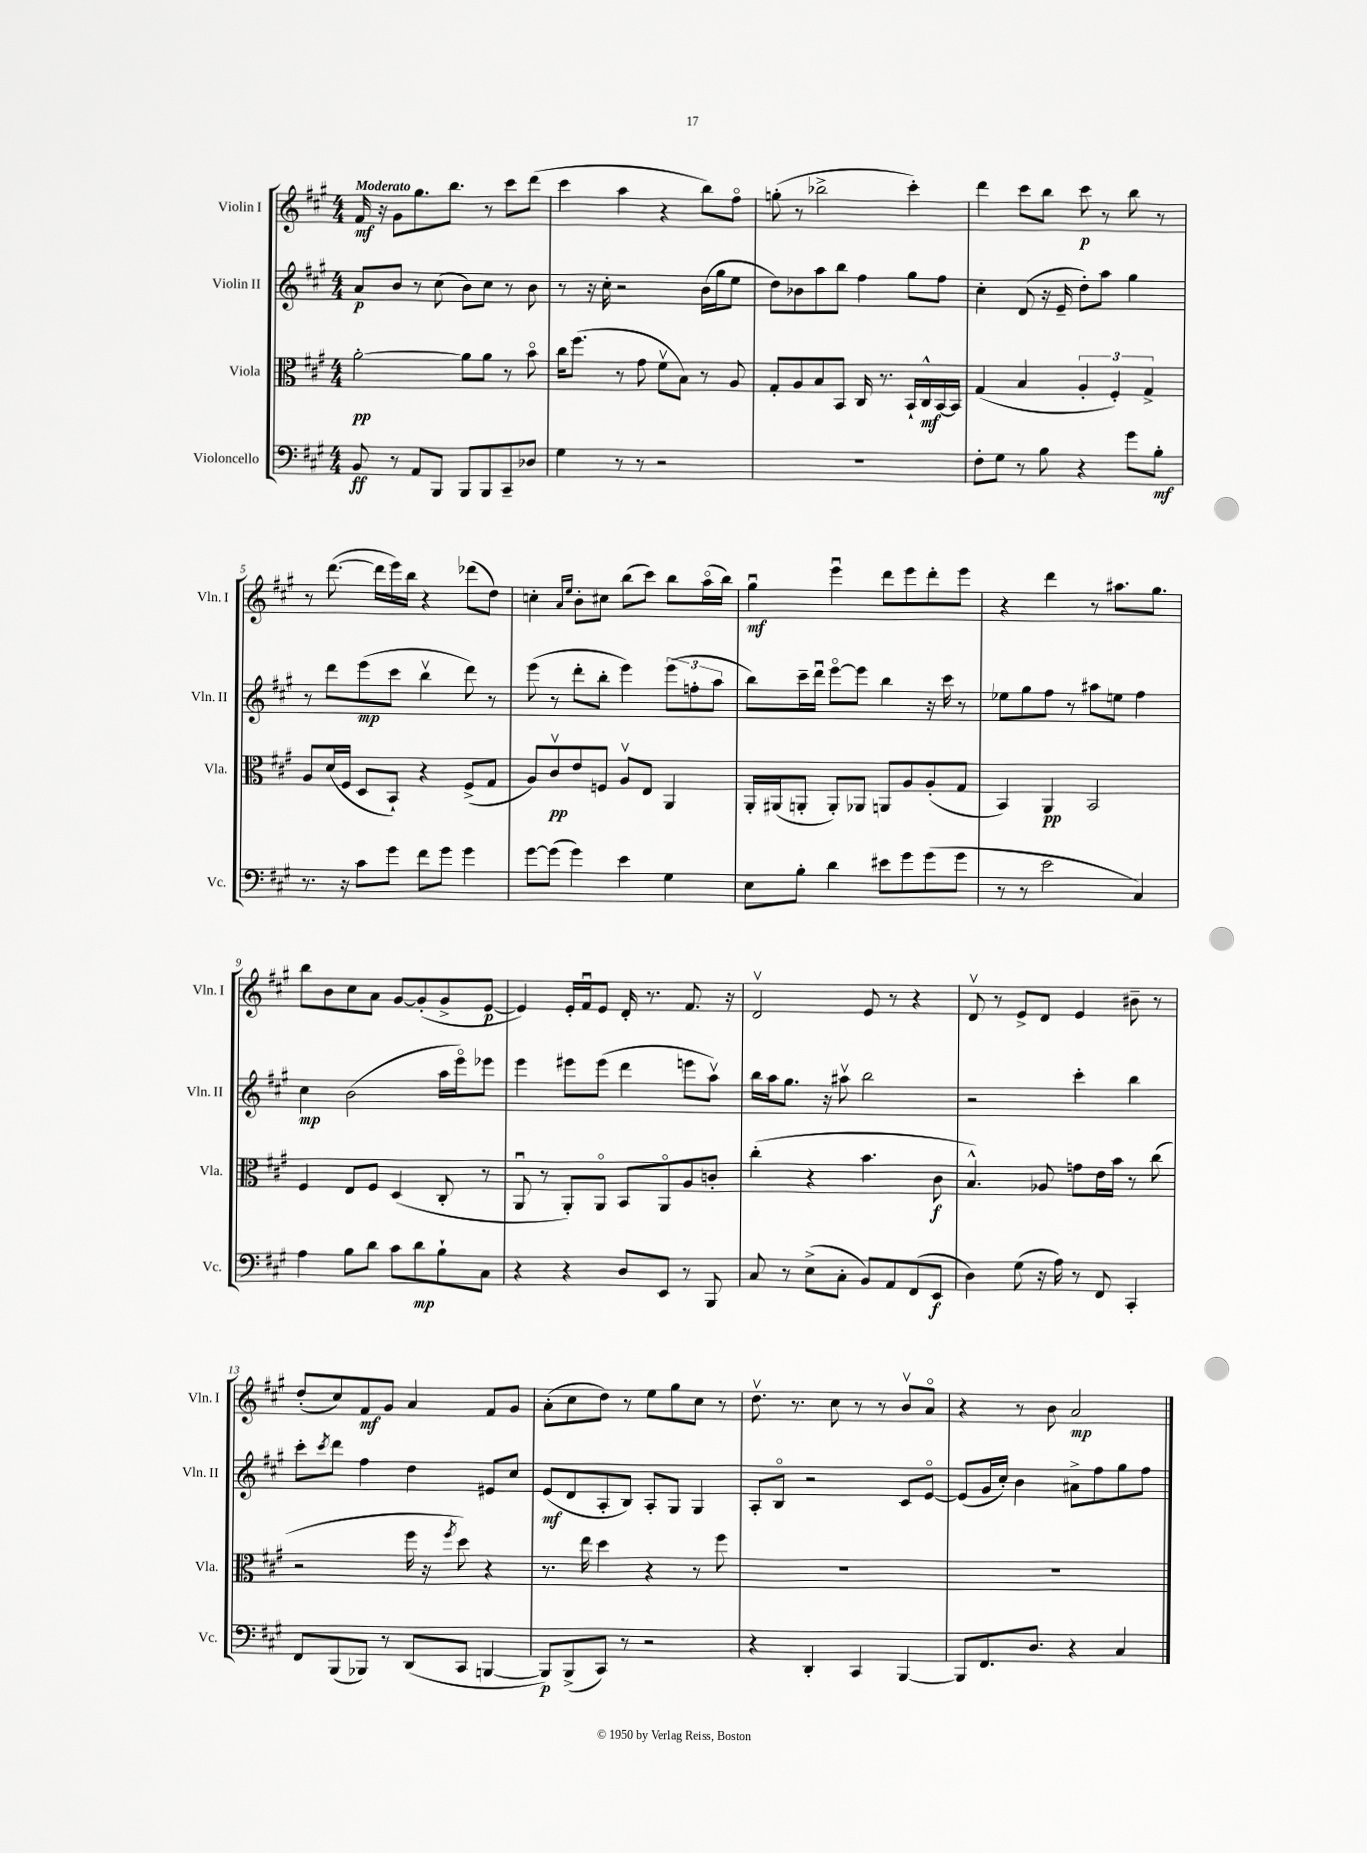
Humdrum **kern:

**kern	**dynam	**kern	**dynam	**kern	**dynam	**kern	**dynam
*part4	*part4	*part3	*part3	*part2	*part2	*part1	*part1
*staff4	*staff4	*staff3	*staff3	*staff2	*staff2	*staff1	*staff1
*I"Violoncello	*	*I"Viola	*	*I"Violin II	*	*I"Violin I	*
*I'Vc.	*	*I'Vla.	*	*I'Vln. II	*	*I'Vln. I	*
*clefF4	*	*clefC3	*	*clefG2	*	*clefG2	*
*k[f#c#g#]	*	*k[f#c#g#]	*	*k[f#c#g#]	*	*k[f#c#g#]	*
*M4/4	*	*M4/4	*	*M4/4	*	*M4/4	*
=1	=1	=1	=1	=1	=1	=1	=1
!	!	!	!	!	!	!LO:TX:a:B:t=Moderato	!
8BB/	ff	[2a'\	pp	8a/L	p	16f#/	mf
.	.	.	.	.	.	16r	.
8r	.	.	.	8b/J	.	8g#\L	.
8AA/L	.	.	.	8r	.	8.gg#\	.
8BBB/J	.	.	.	(8cc#\	.	.	.
.	.	.	.	.	.	8.bb\J	.
8BBB/L	.	8a\L]	.	8b\L)	.	.	.
8BBB/	.	8a\J	.	8cc#\J	.	8r	.
8CC#~/	.	8r	.	8r	.	8ccc#\L	.
8D-X/J	.	8b\	.	8b\	.	(8ddd\J	.
=2	=2	=2	=2	=2	=2	=2	=2
4G#\	.	16cc#\KL	.	8r	.	4ccc#\	.
.	.	(8.ff#\J	.	.	.	.	.
.	.	.	.	16r	.	.	.
.	.	.	.	16cc#'\	.	.	.
8r	.	8r	.	2r	.	4aa\	.
8r	.	8g#\	.	.	.	.	.
2r	.	8f#v\L	.	.	.	4r	.
.	.	8B\J)	.	.	.	.	.
.	.	8r	.	(16b\LL	.	8bb\L)	.
.	.	.	.	16gg#\J	.	.	.
.	.	8A/	.	8ee\J	.	8ff#\J	.
=3	=3	=3	=3	=3	=3	=3	=3
1r	.	8G#'/L	.	8dd\L)	.	(8ggn'\	.
.	.	8A/	.	8b-X\	.	8r	.
.	.	8B/	.	8aa\	.	2bb-X^\	.
.	.	8BB/J	.	8bb\J	.	.	.
.	.	16C#/	.	4ff#\	.	.	.
.	.	8.r	.	.	.	.	.
.	.	16BB`/LL	.	8gg#\L	.	4ccc#'\)	.
.	.	16C#^^/	mf	.	.	.	.
.	.	[16BB/	.	8ff#\J	.	.	.
.	.	16BB/JJ]	.	.	.	.	.
=4	=4	=4	=4	=4	=4	=4	=4
8F#'\L	.	(4G#/	.	4cc#'\	.	4ddd\	.
8G#\J	.	.	.	.	.	.	.
8r	.	4B/	.	(8d/	.	8ccc#\L	.
8B\	.	.	.	16r	.	8bb\J	.
.	.	.	.	16e~/	.	.	.
4r	.	6A'/	.	8dd'\L)	.	8ccc#\	p
.	.	.	.	8aa\J	.	8r	.
.	.	6F#'/)	.	.	.	.	.
8g#\L	.	.	.	4gg#\	.	8bb\	.
.	.	6G#^/	.	.	.	.	.
8B'\J	mf	.	.	.	.	8r	.
!!LO:LB:g=z
=5	=5	=5	=5	=5	=5	=5	=5
8.r	.	8A/L	.	8r	.	8r	.
.	.	(16d/L	.	8ddd\L	.	([8.ddd\	.
16r	.	16F#/JJ	.	.	.	.	.
8c#\L	.	8D/L	.	(8eee\	mp	.	.
.	.	.	.	.	.	16ddd\LL]	.
8g#\J	.	8BB`/J)	.	8ccc#\J	.	16eee\)	.
.	.	.	.	.	.	16bb\JJ	.
8f#\L	.	4r	.	4bbv\	.	4r	.
8g#\J	.	.	.	.	.	.	.
4g#\	.	(8F#^/L	.	8ddd\)	.	(8ddd-X\L	.
.	.	8G#/J	.	8r	.	8dd\J)	.
=6	=6	=6	=6	=6	=6	=6	=6
[8g#\L	.	8A/L)	.	(8eee\	.	4ccn'\	.
(8g#\J]	.	8c#v/	pp	8r	.	.	.
.	.	.	.	.	.	16qqa/LL	.
.	.	.	.	.	.	16qqee/JJ	.
4g#\)	.	8e/	.	8ddd'\L	.	8b'\L	.
.	.	8Fn/J	.	8bb'\J	.	8cc#X\J	.
4e\	.	8Av/L	.	4eee\)	.	(8bb\L	.
.	.	8E/J	.	.	.	8ccc#\J)	.
4G#\	.	4AA/	.	(12eee\L	.	8bb\L	.
.	.	.	.	12ffn'\	.	.	.
.	.	.	.	.	.	(16aa\L	.
.	.	.	.	12aa\J	.	.	.
.	.	.	.	.	.	16bb\JJ)	.
=7	=7	=7	=7	=7	=7	=7	=7
8E\L	.	16AA'/LL	.	8bb\L)	.	4gg#u\	mf
.	.	(16AA#X/J	.	.	.	.	.
8B'\J	.	8AAn'/J	.	16ccc#~\L	.	.	.
.	.	.	.	16dddu\JJ	.	.	.
4d\	.	8AA'/L)	.	[8eee\L	.	4eeeu\	.
.	.	8AA-X/J	.	8eee\J]	.	.	.
8e#X\L	.	8AAn/L	.	4bb\	.	8ddd\L	.
8g#\	.	8A/	.	.	.	8eee\	.
(8g#\	.	(8A'/	.	16r	.	8ddd'\	.
.	.	.	.	16ccc#\	.	.	.
8g#\J	.	8G#/J	.	8r	.	8eee\J	.
=8	=8	=8	=8	=8	=8	=8	=8
8r	.	4BB/)	.	8ee-X\L	.	4r	.
8r	.	.	.	8gg#\	.	.	.
2e\	.	4AA/	pp	8ff#\J	.	4ddd\	.
.	.	.	.	8r	.	.	.
.	.	2BB/	.	8aa#X\L	.	8r	.
.	.	.	.	8een\J	.	8.aa#X\L	.
4C#/)	.	.	.	4ff#\	.	.	.
.	.	.	.	.	.	8.gg#\J	.
!!LO:LB:g=z
=9	=9	=9	=9	=9	=9	=9	=9
4A\	.	4F#/	.	4cc#\	mp	8bb\L	.
.	.	.	.	.	.	8b\	.
8B\L	.	8E/L	.	(2b\	.	8cc#\	.
8d\J	.	8F#/J	.	.	.	8a\J	.
8c#\L	.	(4D/	.	.	.	[8g#/L	.
8d\	mp	.	.	.	.	(8g#'/]	.
8B`\	.	8C#'/	.	16aa\LL	.	8g#^/	.
.	.	.	.	16eee\J)	.	.	.
8C#\J	.	8r	.	8eee-X\J	.	[8e/J	p
=10	=10	=10	=10	=10	=10	=10	=10
4r	.	8AAu/	.	4eee\	.	4e/])	.
.	.	8r	.	.	.	.	.
4r	.	8AA'/L)	.	8eee#X\L	.	16e'/LL	.
.	.	.	.	.	.	16f#u/J	.
.	.	8AA/J	.	(8eee#\J	.	8e/J	.
8D/L	.	8BB/L	.	4ddd\	.	16d'/	.
.	.	.	.	.	.	8.r	.
8EE/J	.	8AA/	.	.	.	.	.
8r	.	8A/	.	8eeen\L	.	8.f#/	.
8BBB/	.	8cn'/J	.	8aav\J)	.	.	.
.	.	.	.	.	.	16r	.
=11	=11	=11	=11	=11	=11	=11	=11
8C#/	.	(4cc#'\	.	16bb\LL	.	2dv/	.
.	.	.	.	16aa\J	.	.	.
8r	.	.	.	8.gg#\J	.	.	.
(8E^\L	.	4r	.	.	.	.	.
.	.	.	.	16r	.	.	.
8C#'\J	.	.	.	8aa#Xv\	.	.	.
8BB/L)	.	4.b\	.	2bb\	.	8e/	.
8AA/	.	.	.	.	.	8r	.
(8FF#/	.	.	.	.	.	4r	.
8EE/J	f	8c#\	f	.	.	.	.
=12	=12	=12	=12	=12	=12	=12	=12
4D\)	.	4.B^^/)	.	2r	.	8dv/	.
.	.	.	.	.	.	8r	.
(8G#\	.	.	.	.	.	8e^/L	.
16r	.	8A-X/	.	.	.	8d/J	.
16A\)	.	.	.	.	.	.	.
8r	.	8gn\L	.	4ccc#'\	.	4e/	.
8FF#/	.	16e\L	.	.	.	.	.
.	.	16b\JJ	.	.	.	.	.
4CC#'/	.	8r	.	4bb\	.	8b#X~\	.
.	.	(8cc#\	.	.	.	8r	.
!!LO:LB:g=z
=13	=13	=13	=13	=13	=13	=13	=13
8FF#/L	.	2r	.	8ccc#'\L	.	(8dd'/L	.
.	.	.	.	8qccc#/	.	.	.
(8BBB/	.	.	.	8ddd\J	.	8cc#/)	.
8BBB-X/J)	.	.	.	4ff#\	.	8f#/	mf
8r	.	.	.	.	.	8g#/J	.
(8DD/L	.	16ff#\	.	4dd\	.	4a/	.
.	.	16r	.	.	.	.	.
.	.	8qff#/	.	.	.	.	.
8CC#/J	.	8dd\)	.	.	.	.	.
[4BBBn/	.	4r	.	8e#X/L	.	8f#/L	.
.	.	.	.	8cc#/J	.	8g#/J	.
=14	=14	=14	=14	=14	=14	=14	=14
8BBB/L])	p	8.r	.	(8e/L	mf	(8a'\L	.
(8BBB^/	.	.	.	8d/	.	8cc#\	.
.	.	16ee\	.	.	.	.	.
8CC#/J)	.	4dd\	.	8A'/	.	8dd\J)	.
8r	.	.	.	8B/J)	.	8r	.
2r	.	4r	.	8A'/L	.	8ee\L	.
.	.	.	.	8G#/J	.	8gg#\	.
.	.	8r	.	4G#/	.	8cc#\J	.
.	.	8ff#\	.	.	.	8r	.
=15	=15	=15	=15	=15	=15	=15	=15
4r	.	1r	.	8A'/L	.	8.ddv\	.
.	.	.	.	8B/J	.	.	.
.	.	.	.	.	.	8.r	.
4DD'/	.	.	.	2r	.	.	.
.	.	.	.	.	.	8cc#\	.
4CC#/	.	.	.	.	.	8r	.
.	.	.	.	.	.	8r	.
[4BBB/	.	.	.	8c#/L	.	8bv/L	.
.	.	.	.	[8e/J	.	8a/J	.
=16	=16	=16	=16	=16	=16	=16	=16
8BBB/L]	.	1r	.	(8e/L]	.	4r	.
8.FF#/	.	.	.	16g#/L	.	.	.
.	.	.	.	16cc#'/JJ)	.	.	.
.	.	.	.	4b\	.	8r	.
8.D/J	.	.	.	.	.	.	.
.	.	.	.	.	.	8b\	.
4r	.	.	.	8a#X^\L	.	2a/	mp
.	.	.	.	8ff#\	.	.	.
4C#/	.	.	.	8gg#\	.	.	.
.	.	.	.	8ff#\J	.	.	.
==	==	==	==	==	==	==	==
*-	*-	*-	*-	*-	*-	*-	*-
